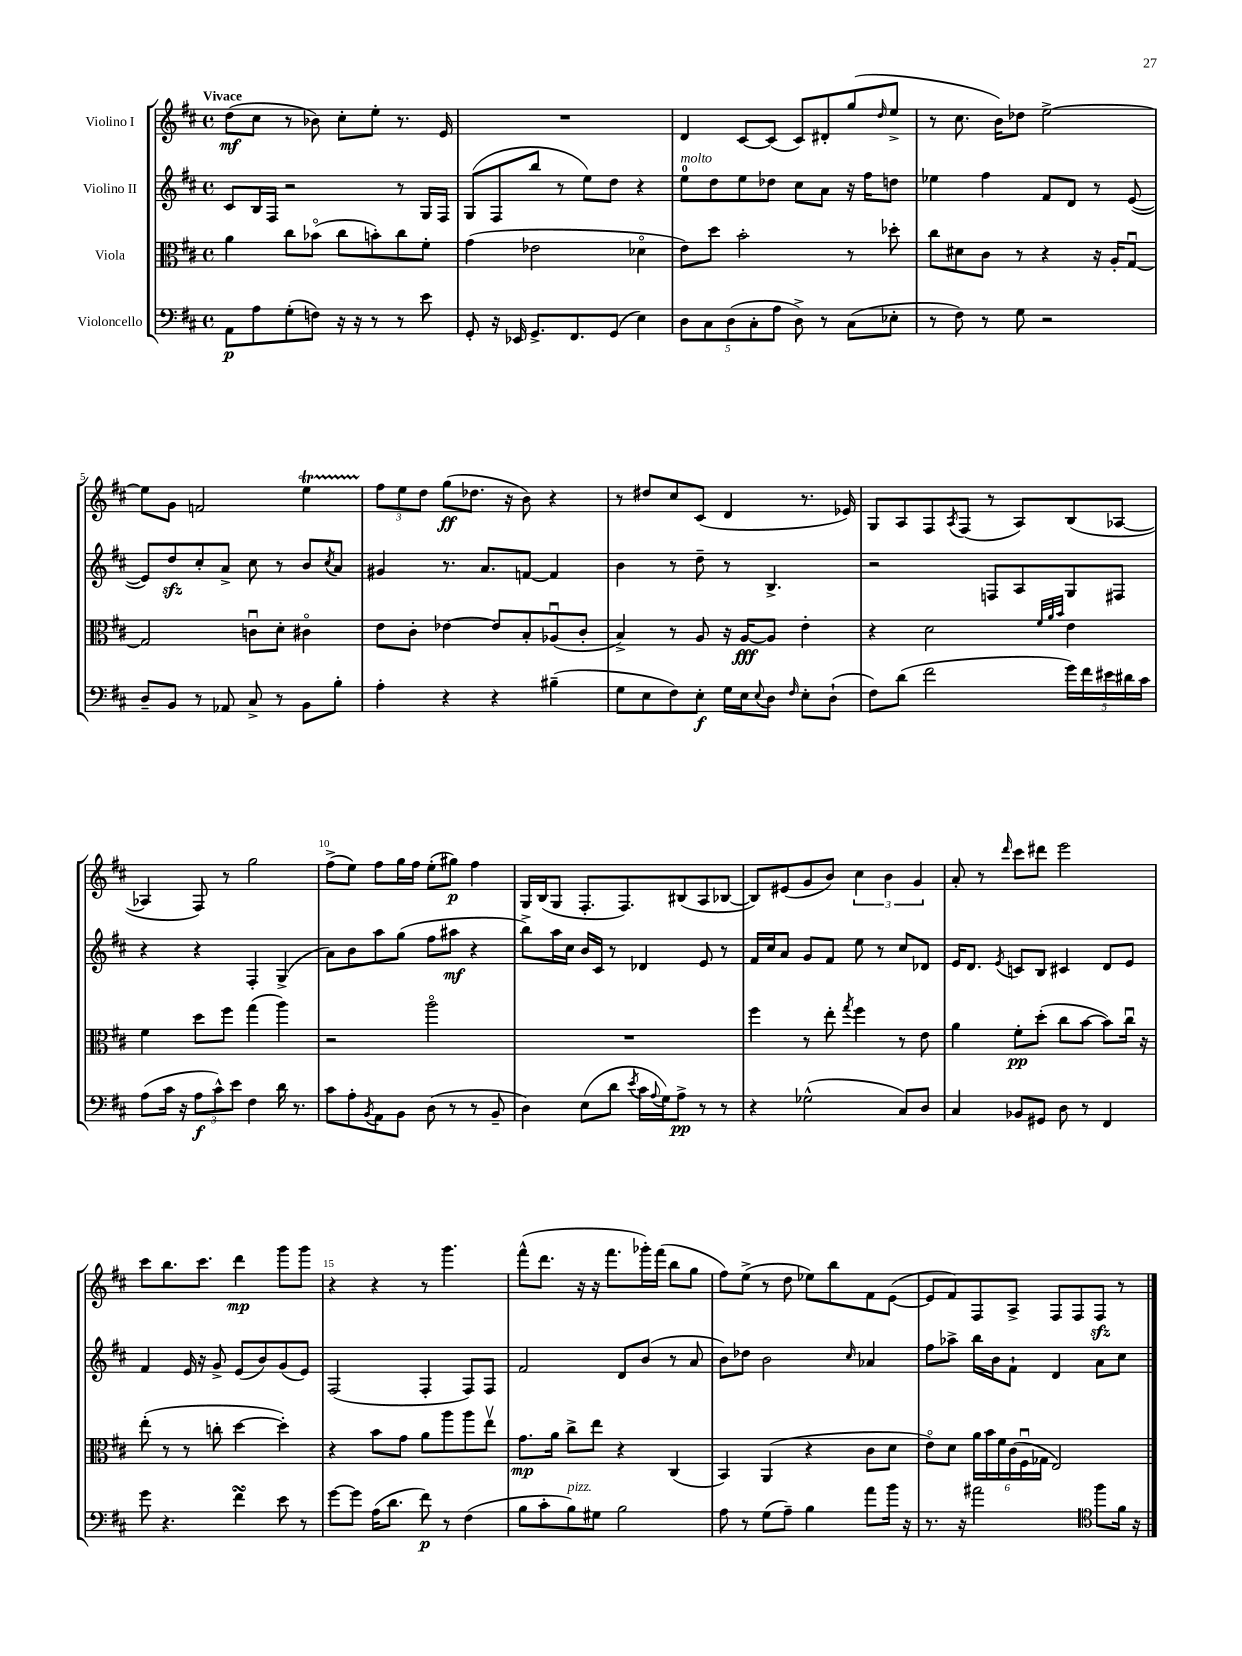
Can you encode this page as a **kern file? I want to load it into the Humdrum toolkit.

**kern	**kern	**kern	**kern
*staff4	*staff3	*staff2	*staff1
*clefF4	*clefC3	*clefG2	*clefG2
*k[f#c#]	*k[f#c#]	*k[f#c#]	*k[f#c#]
*M4/4	*M4/4	*M4/4	*M4/4
*met(c)	*met(c)	*met(c)	*met(c)
8AA	4a	8c#	(8dd
8A	.	16B	8cc#
.	.	16F#	.
(8G'	8cc#	2r	8r
8F)	(8b-o	.	8b-)
16r	8cc#	.	8cc#'
16r	.	.	.
8r	8b')	.	8ee'
8r	8cc#	8r	8.r
8e	8f#'	16G	.
.	.	16F#	16e
=	=	=	=
8GG'	(4g	(8G	1r
16r	.	8F#	.
16EE-	.	.	.
8.GG^	2e-	8bb	.
.	.	8r	.
8.FF#	.	.	.
.	.	8ee)	.
(8GG	.	8dd	.
4E)	4d-o	4r	.
=	=	=	=
10D	8e)	8ee	4d
10C#	.	.	.
.	8dd	8dd	.
(10D	.	.	.
.	2b'	8ee	[8c#
10C#'	.	.	.
.	.	8dd-	(8c#]
10A	.	.	.
8D^)	.	8cc#	8c#)
8r	.	8a	8d#'
(8C#	8r	16r	(8gg
.	.	16ff#	.
.	.	.	16qqdd
8E-'	8dd-'	8dd	8ee^
=	=	=	=
8r	8cc#	4ee-	8r
8F#)	8d#	.	8.cc#
8r	8c#	4ff#	.
.	.	.	16b)
8G	8r	.	8dd-
2r	4r	8f#	[2ee^
.	.	8d	.
.	16r	8r	.
.	16A'	.	.
.	[8Gu	([8e	.
=	=	=	=
8D~	2G]	8e])	8ee]
8BB	.	8dd	8g
8r	.	8cc#'	2f
8AA-	.	8a^	.
8C#^	8cu	8cc#	.
8r	8d'	8r	.
8BB	4c#o	8b	4ee
.	.	8qcc#	.
8B'	.	8a	.
=	=	=	=
4A'	8e	4g#	12ff#
.	.	.	12ee
.	8c#'	.	.
.	.	.	12dd
4r	[4e-	8.r	(8gg
.	.	.	8.dd-
.	.	8.a	.
4r	8e-]	.	.
.	.	.	16r
.	8B'	[8f	8b)
(4B#~	(8A-u	4f]	4r
.	8c#'	.	.
=	=	=	=
8G	4B^)	4b	8r
8E	.	.	8dd#
8F#)	8r	8r	8cc#
8E'	8A	8dd~	(8c#
16G	16r	8r	4d
16E	[16A	.	.
8qqE	.	.	.
8D	8A]	4.B^	.
16qqF#	.	.	.
8E'	4e'	.	8.r
(8D`	.	.	.
.	.	.	16e-)
=	=	=	=
8F#)	4r	2r	8G
(8d	.	.	8A
2f#	2d	.	8F#
.	.	.	8qA
.	.	.	(8F#
.	.	8F	8r
.	.	8A	8A)
.	32qqf#	.	.
.	32qqa	.	.
.	32qqb	.	.
20g)	4e	8G	(8B
20f#	.	.	.
20e#	.	.	.
.	.	8F#	[8A-
20d#	.	.	.
20c#	.	.	.
=	=	=	=
(8A	4f#	4r	4A-]
16c#	.	.	.
16r	.	.	.
12A	8dd	4r	8F#)
12c#^^)	.	.	.
.	8ff#	.	8r
12e	.	.	.
4F#	(4gg	4F#'	2gg
16d	4aa)	(4G^	.
8.r	.	.	.
=	=	=	=
8c#	2r	8a)	(8ff#^
8A'	.	8b	8ee)
8qBB	.	.	.
8AA	.	8aa	8ff#
8BB	.	(8gg	16gg
.	.	.	16ff#
(8D	2aao	8ff#	(8ee'
8r	.	8aa#	8gg#)
8r	.	4r	4ff#
8BB~	.	.	.
=	=	=	=
4D)	1r	8bb^)	16G
.	.	.	(16B
.	.	16aa	8G
.	.	16cc#	.
(8E	.	16b	8.F#'
.	.	16c#	.
8d	.	8r	.
.	.	.	8.F#)
8qe	.	.	.
16c#	.	4d-	.
8qqA	.	.	.
16G)	.	.	.
8A^	.	.	(8B#
8r	.	8e	8A
8r	.	8r	[8B-
=	=	=	=
4r	4ff#	16f#	8B-])
.	.	16cc#	.
.	.	8a	(8e#
(2G-^^	8r	8g	8g
.	8ee'	8f#	8b)
.	8qgg	.	.
.	4ff#	8ee	6cc#
.	.	8r	.
.	.	.	6b
8C#)	8r	8cc#	.
.	.	.	6g
8D	8e	8d-	.
=	=	=	=
4C#	4a	16e	8a'
.	.	8.d	.
.	.	.	8r
.	.	8qe	16qqddd
8BB-	8f#'	8c	8ccc#
8GG#	(8dd'	8B	8ddd#
8D	8cc#	4c#	2eee
8r	[8b	.	.
4FF#	8b])	8d	.
.	16cc#u	8e	.
.	16r	.	.
=	=	=	=
8g	(8ee'	4f#	8ccc#
4.r	8r	.	8.bb
.	8r	16e	.
.	.	16r	8.ccc#
.	8cc'	8g^	.
4f#	[4dd	(8e	4ddd
.	.	8b)	.
8e	4dd'])	(8g	8ggg
8r	.	8e)	8ggg
=	=	=	=
[8g	4r	(2F#	4r
8g]	.	.	.
(16A	8b	.	4r
8.d	.	.	.
.	8g	.	.
8f#)	8a	4F#'	8r
8r	8aa	.	4.ggg
(4F#	8aa	8F#)	.
.	8eev	8F#	.
=	=	=	=
8B	8.g	2f#	(8fff#^^
8c#'	.	.	8.ddd
.	16a	.	.
8B)	8cc#^	.	.
.	.	.	16r
8G#	8ee	.	16r
.	.	.	8.fff#
2B	4r	8d	.
.	.	(8b	16ggg-')
.	.	.	(16fff#
.	(4C#	8r	8bb
.	.	8a	8gg
=	=	=	=
8A	4BB)	8b)	8ff#)
8r	.	8dd-	(8ee^
(8G	(4AA	2b	8r
8A~)	.	.	8dd
4B	4r	.	8ee-)
.	.	.	8bb
.	.	16qqcc#	.
8a	8c#	4a-	8f#
16b	8d	.	([8e
16r	.	.	.
=	=	=	=
8.r	8eo)	8ff#	8e]
.	8d	8aa-^	8f#)
16r	.	.	.
2a#	24a	16bb	8F#
.	24b	.	.
.	.	16b	.
.	24f#	.	.
.	(24c#	8f#`	8A^
.	24F#u	.	.
.	24G-	.	.
.	2E)	4d	8F#
.	.	.	8F#
*clefC4	*	*	*
8ff#	.	8a	8F#
16f#	.	8cc#	8r
16r	.	.	.
==	==	==	==
*-	*-	*-	*-
